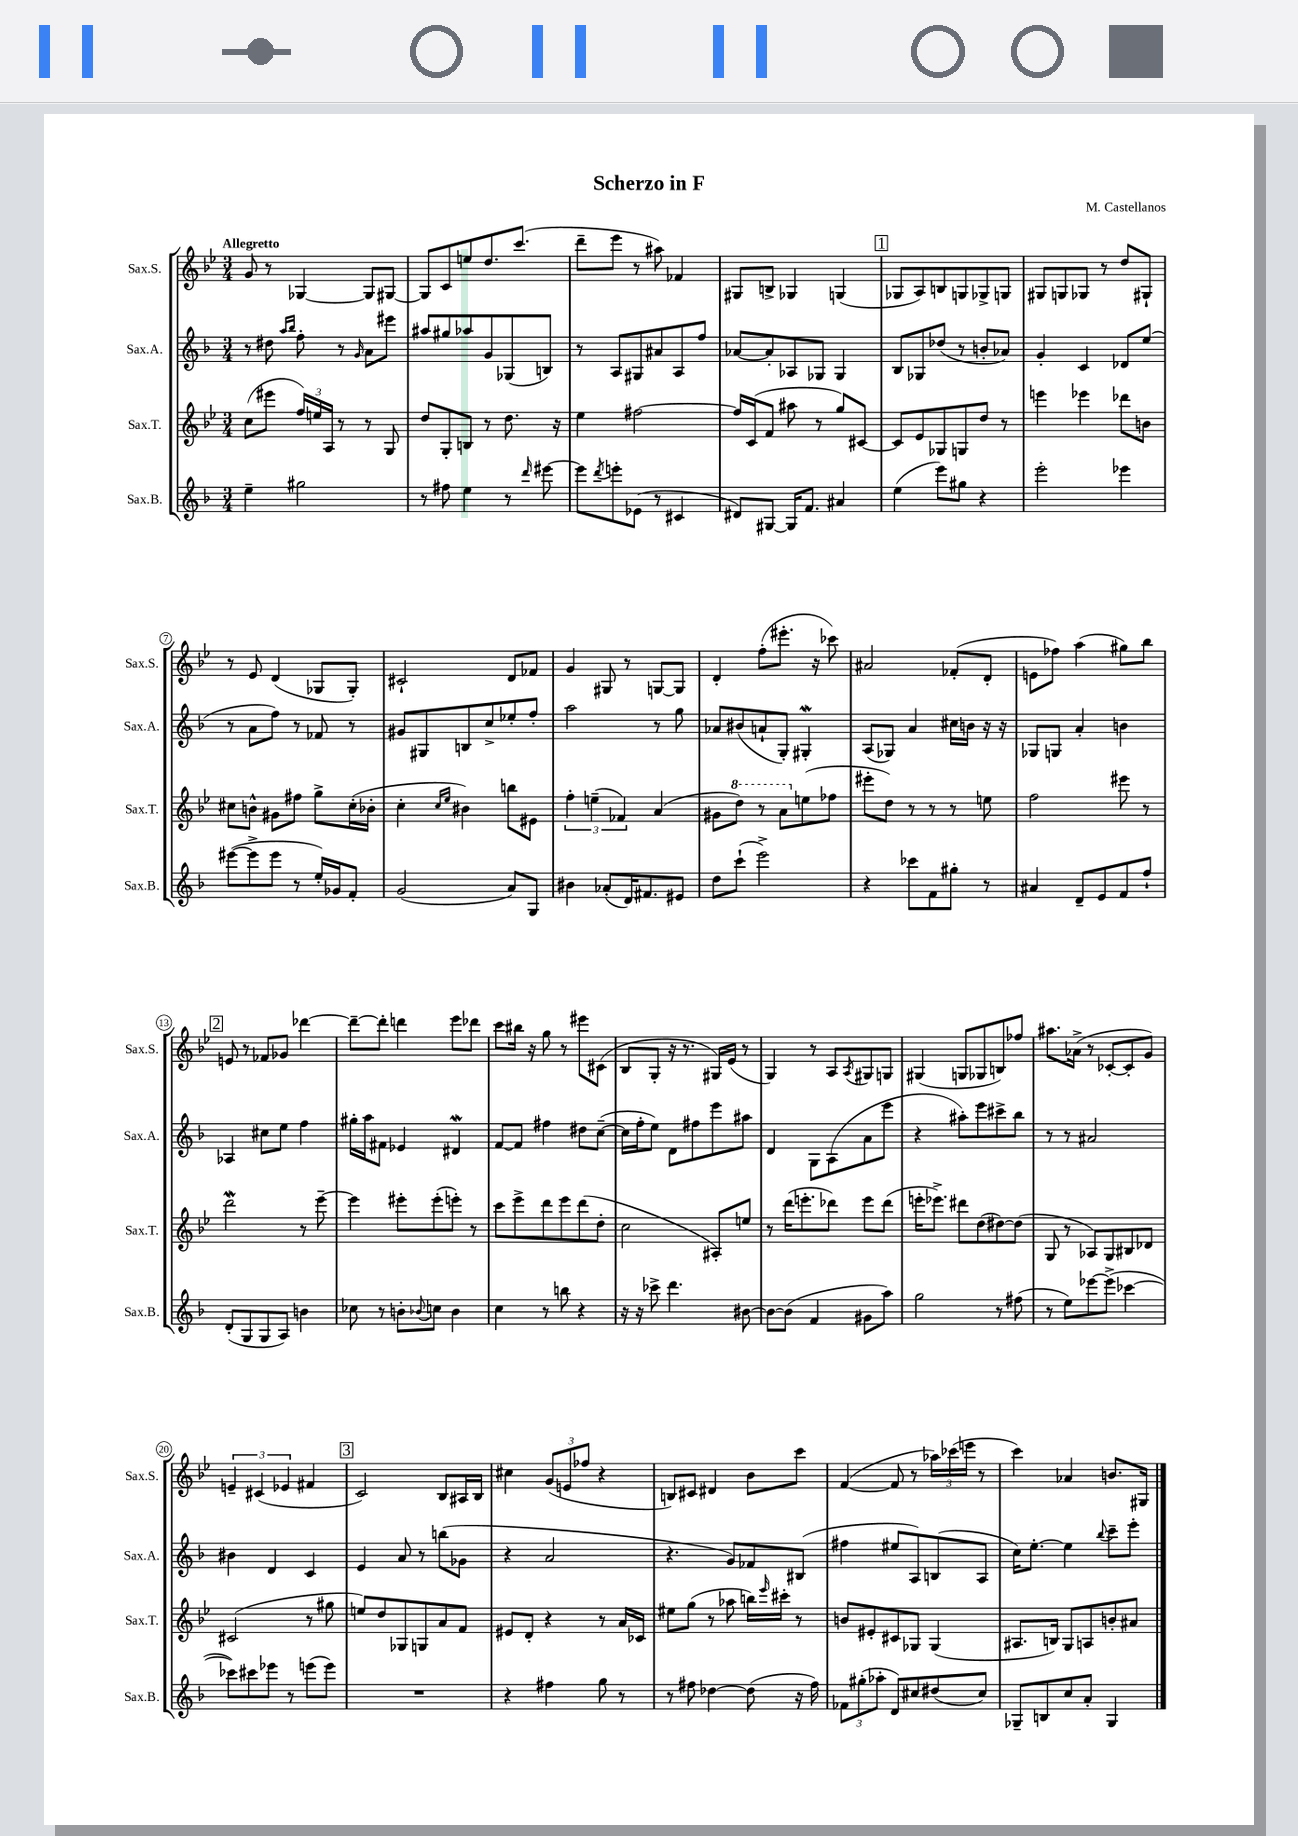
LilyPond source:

\header { title = "Scherzo in F" composer = "M. Castellanos" }
<<
\new StaffGroup <<
\new Staff = "s0" \with { instrumentName = "Sax.S." shortInstrumentName = "Sax.S." } {
    \clef treble \key bes \major \numericTimeSignature \time 3/4 \tempo "Allegretto"
    g'8 r8 ges4~ ges8 gis8~ |
    gis8 c'8 e''8 d''8. c'''8.( |
    d'''8-- ees'''8 r8 ais''8) fes'4 |
    gis8 b8-> ges4 g4( |
    \mark \markup { \box "1" } ges8 a8) b8 g8 ges8-> g8 |
    gis8 g8 ges8 r8 d''8 gis8-! |
    r8 ees'8 d'4( ges8 ges8-.) |
    cis'2-! d'8 fes'8 |
    g'4 gis8 r8 g8~ g8 |
    d'4-. f''8-.( eis'''8.-. r16 ces'''8) |
    ais'2 fes'8-.( d'8-. |
    e'8 fes''8) a''4( gis''8) bes''8 |
    \mark \markup { \box "2" } e'8 r8 fes'8 ges'8 des'''4~ |
    des'''8~-- des'''8-. d'''4 ees'''8 des'''8 |
    c'''8 bis''16 r16 g''8 r8 eis'''8 cis'8( |
    bes8 g8-. r16 r8. gis16) ees'16( r8 |
    g4) r8 a8 \acciaccatura { a8 } gis8 g8 |
    gis4( g8 ges8 b8) fes''8 |
    ais''8. aes'16->( r8 ces'8~-. ces'8-. g'8) |
    \tuplet 3/2 { e'4-- cis'4( ees'4 } fis'4 |
    \mark \markup { \box "3" } c'2) bes8 ais16 bes16 |
    cis''4 \tuplet 3/2 { g'8( e'8 fes''8 } r4 |
    b8) cis'8 dis'4 bes'8 c'''8 |
    f'4~( f'8 r8 \tuplet 3/2 { aes''16) ces'''16( e'''16 } r8 |
    c'''4) aes'4 b'8. gis16 \bar "|." |
}
\new Staff = "s1" \with { instrumentName = "Sax.A." shortInstrumentName = "Sax.A." } {
    \clef treble \key f \major \numericTimeSignature \time 3/4
    r8 dis''8 \grace { a''16 bes''16 } f''8-. r8 \grace { g'16 } a'8 eis'''8 |
    ais''8 gis''8 aes''8 g'8 ges8( b8) |
    r8 a8 gis8 ais'8 a8 f''8 |
    aes'8~ aes'8-. aes8 ges8 ges4 |
    \mark \markup { \box "1" } bes8 ges8 des''8( r8 b'8-. aes'8) |
    g'4-. c'4 des'8 e''8( |
    r8 a'8 f''8) r8 fes'8 r8 |
    gis'8 gis8 b8 c''8-> ees''8-. f''8-. |
    a''2 r8 g''8 |
    aes'8 bis'8( a'8-! g8-.) gis4-.\mordent |
    a8( ges8) a'4 cis''16 b'16 r16 r16 |
    ges8 g8 a'4-. b'4 |
    \mark \markup { \box "2" } aes4 cis''8 e''8 f''4 |
    gis''16-. a''16 fis'8 ees'4 dis'4\mordent |
    f'8~ f'8 fis''4 dis''8 c''8~--( |
    c''16 f''16-. e''8) d'8 fis''8 e'''8 ais''8 |
    d'4 g8 a8( a'8 e'''8 |
    r4 ais''8-.) e'''8 cis'''8-> bes''8 |
    r8 r8 ais'2 |
    bis'4 d'4 c'4 |
    \mark \markup { \box "3" } e'4 a'8 r8 b''8( ges'8 |
    r4 a'2 |
    r4. g'8) fes'8 bis8( |
    fis''4 eis''8 a8) b8( a8 |
    c''16) e''8.~-. e''4 \appoggiatura { bes''8 } c'''8-- e'''8-. \bar "|." |
}
\new Staff = "s2" \with { instrumentName = "Sax.T." shortInstrumentName = "Sax.T." } {
    \clef treble \key bes \major \numericTimeSignature \time 3/4
    c''8( eis'''8 \tuplet 3/2 { f''16) e''16 a16 } r8 r8 g8 |
    d''8 g8-. b8 r8 d''8. r16 |
    ees''4 fis''2~ |
    fis''16 c'16( f'8 ais''8 r8 g''8) cis'8~ |
    \mark \markup { \box "1" } cis'8 ees'8 ges8 g8 d''8 r8 |
    e'''4 ees'''4 des'''8 b'8 |
    cis''8 b'8-^ gis'8 fis''8 g''8-> cis''16-.( bes'16-. |
    c''4-. \grace { c''16 ees''16 } bis'4) b''8 eis'8 |
    \tuplet 3/2 { f''4-. e''4--( fes'4) } a'4( |
    gis'8 \ottava #1 d'''8) r8 a''8 \ottava #0 e''8( fes''8 |
    eis'''8-. d''8) r8 r8 r8 e''8 |
    f''2 eis'''8 r8 |
    \mark \markup { \box "2" } d'''2\mordent r8 ees'''8~-- |
    ees'''4 eis'''8-. eis'''8-.( e'''8-.) r8 |
    c'''8 ees'''8-> d'''8 ees'''8 d'''8( d''8-. |
    c''2 ais8-.) e''8 |
    r8 d'''16( e'''8.-. des'''8) e'''8 des'''8( |
    e'''16-. ees'''8.->) dis'''8 d''8( dis''8~) dis''8( |
    g8 r8 aes8) g8 bis8 des'8 |
    cis'2( r8 gis''8 |
    \mark \markup { \box "3" } e''8) d''8 ges8 g8 a'8 f'8 |
    eis'8 d'8-. r4 r8 a'16 ces'16 |
    eis''8 g''8( r8 aes''8 b''16) \grace { ees'''16 } cis'''16-. r8 |
    b'8 eis'8-. cis'8 ges8 ges4( |
    ais8. b16) g8 a8 b'8-. ais'8 \bar "|." |
}
\new Staff = "s3" \with { instrumentName = "Sax.B." shortInstrumentName = "Sax.B." } {
    \clef treble \key f \major \numericTimeSignature \time 3/4
    e''4-- gis''2 |
    r8 fis''8 e''4 r8 \grace { d'''16 } eis'''8~ |
    eis'''8 \acciaccatura { d'''8 } e'''8-. ees'8( r8 cis'4 |
    dis'8) gis8~ gis16 f'8. ais'4 |
    \mark \markup { \box "1" } e''4( e'''8) gis''8 r4 |
    e'''2-. ees'''4 |
    eis'''8~( eis'''8-> eis'''8 r8 e''16-.) ges'16 f'8-. |
    g'2( a'8) g8 |
    bis'4 aes'8-.( d'16) fis'8. eis'8 |
    d''8 c'''8-!( e'''2->) |
    r4 ces'''8 f'8 gis''8-. r8 |
    ais'4 d'8-- e'8 f'8 f''8-! |
    \mark \markup { \box "2" } d'8-.( g8 g8 a8) b'4 |
    ces''8 r8 b'8-. \appoggiatura { bes'8 } c''8 bes'4 |
    c''4 r8 b''8 r4 |
    r16 r16 ces'''8-> d'''4. bis'8~ |
    bis'8~ bis'8( f'4 gis'8 a''8) |
    g''2 r8 fis''8( |
    r8 e''8) ees'''8~ ees'''8->( ces'''4~ |
    ces'''8) cis'''8 ees'''8 r8 e'''8( e'''8) |
    \mark \markup { \box "3" } R2. |
    r4 fis''4 g''8 r8 |
    r8 fis''8 des''4~ des''8( r16 fis''16) |
    \tuplet 3/2 { fes'8 gis''8-.( aes''8-. } d'8) cis''8 dis''8( cis''8) |
    ges8-- b8 c''8 a'8-. ges4 \bar "|." |
}
>>
>>
\layout { \context { \Score \override BarNumber.stencil = #(make-stencil-circler 0.1 0.3 ly:text-interface::print) } }
